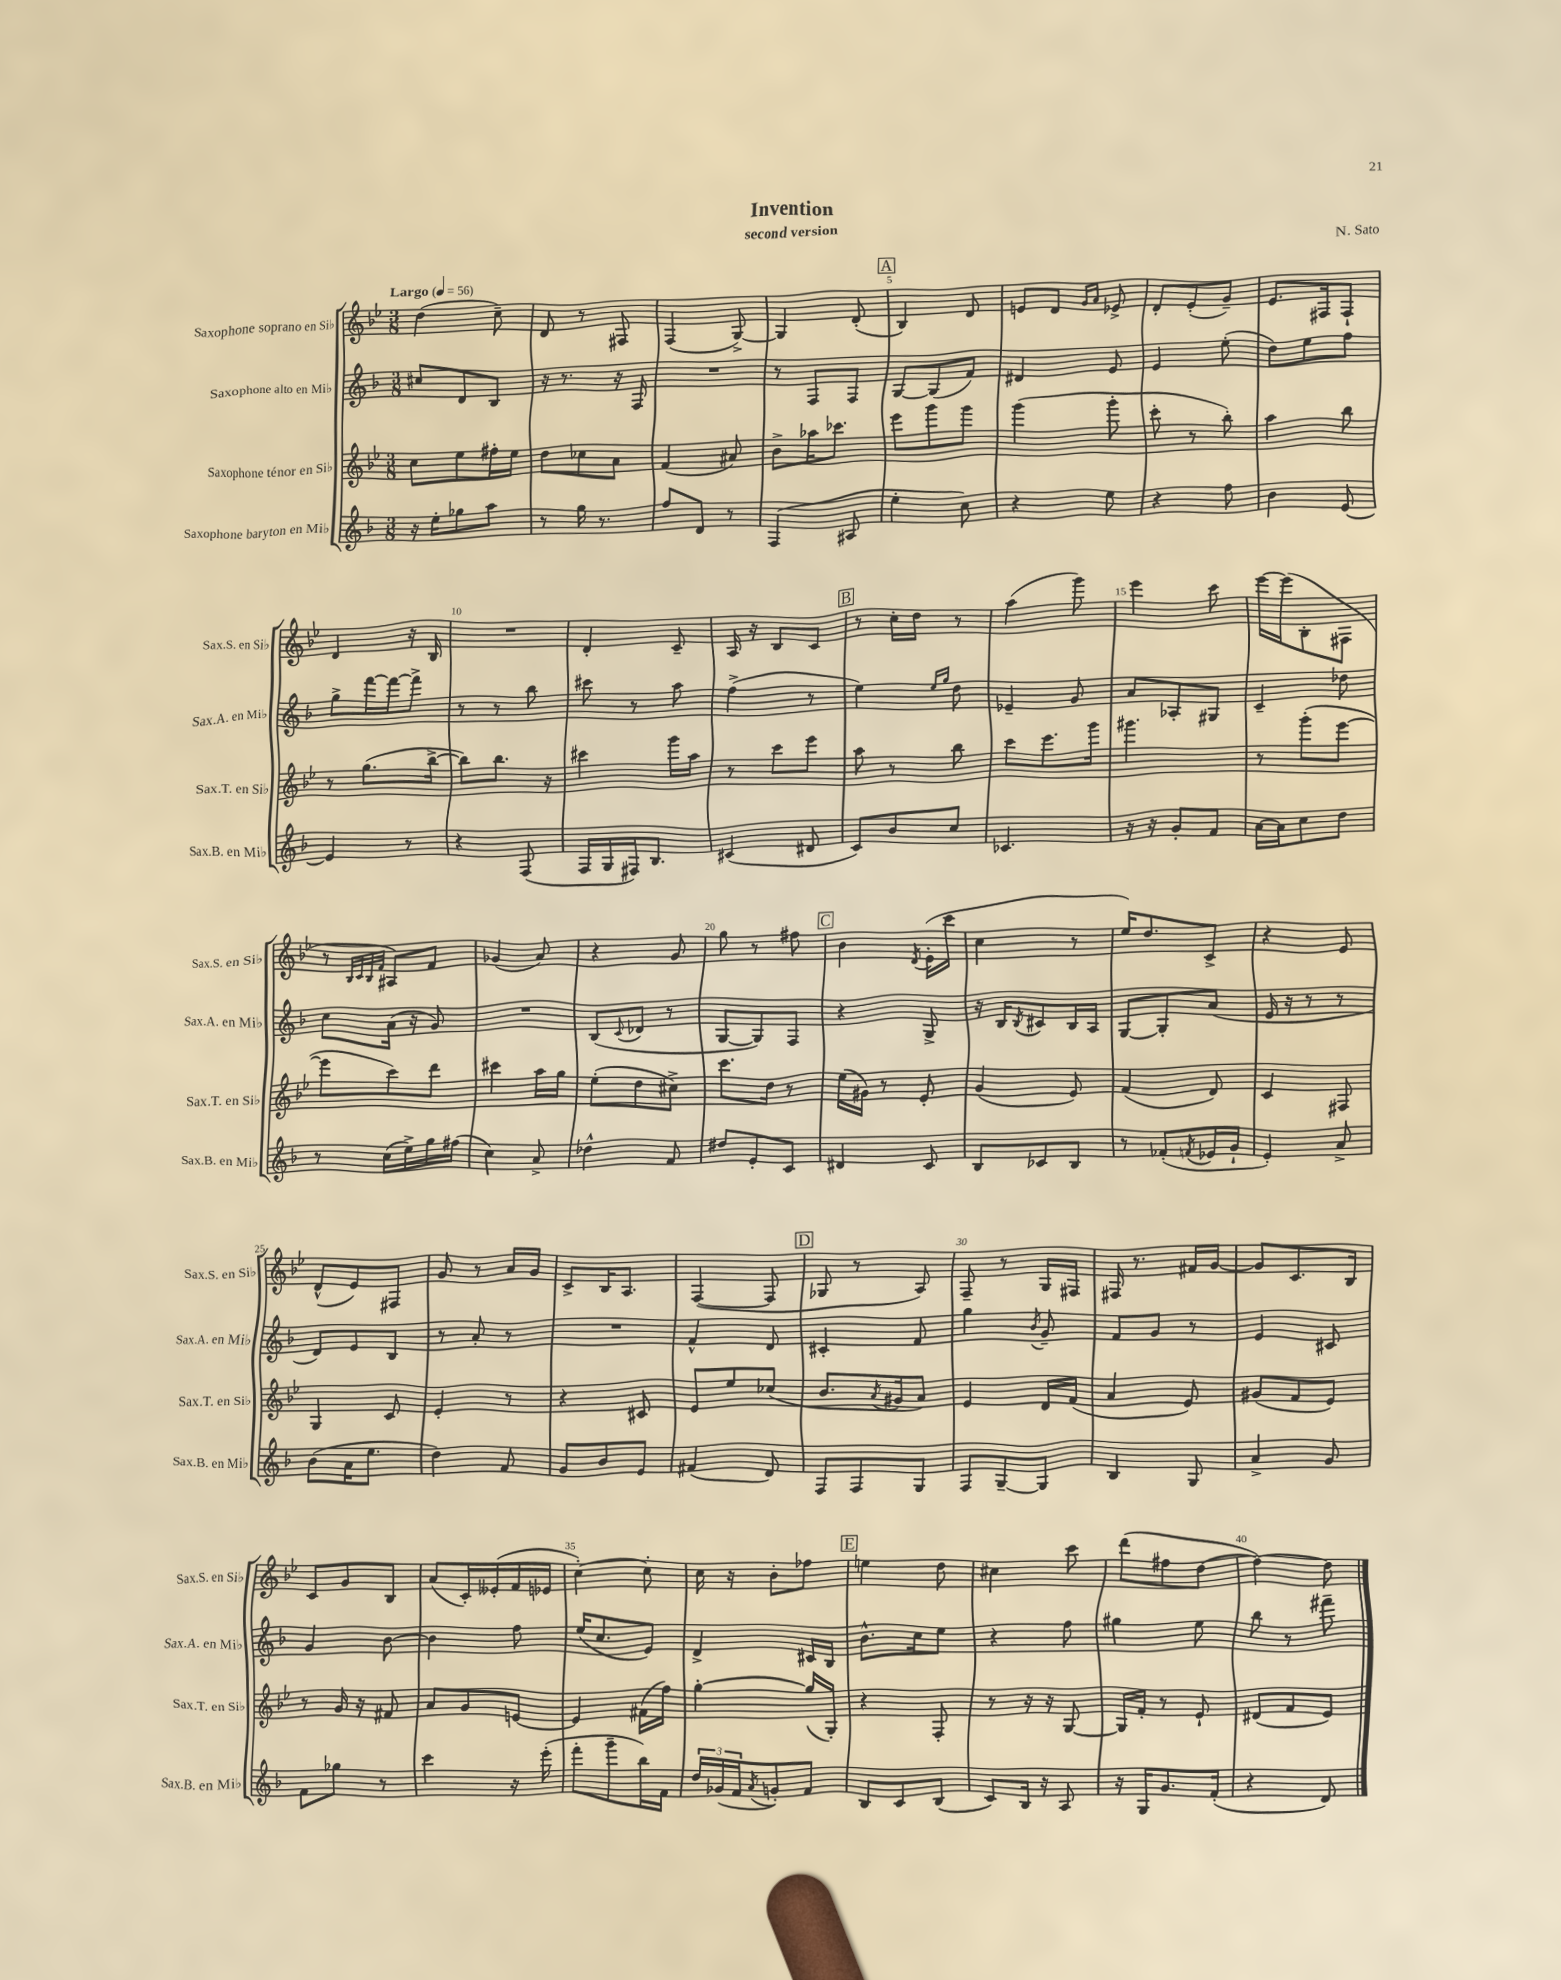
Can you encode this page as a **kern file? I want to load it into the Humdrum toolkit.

**kern	**kern	**kern	**kern
*staff4	*staff3	*staff2	*staff1
*clefG2	*clefG2	*clefG2	*clefG2
*k[b-]	*k[b-e-]	*k[b-]	*k[b-e-]
*M3/8	*M3/8	*M3/8	*M3/8
*MM56	*MM56	*MM56	*MM56
16r	8cc	8cc#	(4dd
16ee'	.	.	.
8gg-	8ee-	8d	.
8aa	16ff#'	8B-	8cc~)
.	16ee-	.	.
=	=	=	=
8r	8dd	16r	8d
.	.	8.r	.
16gg	8cc-	.	8r
8.r	.	.	.
.	8a	16r	8F#
.	.	16F	.
=	=	=	=
8ff	(4f	4.r	(4F
8d	.	.	.
8r	8a#)	.	[8G^)
=	=	=	=
(4F	8b-^	8r	4G]
.	16aa-	8F	.
.	8.ccc-	.	.
8A#	.	8F	(8d'
=	=	=	=
4ee'	8eee-	[8G	4B-)
.	8ggg	(8G]	.
8cc)	8ggg	8f)	8d
=	=	=	=
4r	(4ggg	4d#	8e
.	.	.	8d
.	.	.	16qqg
.	.	.	16qqa
8ee	8ggg'	8e	8e-^
=	=	=	=
4r	8ccc'	4e	8d'
.	8r	.	(8e-'
8ff	8bb-')	(8ee'	8g~)
=	=	=	=
4b-	4aa	8dd)	8.e-
.	.	8ee	.
.	.	.	16F#
[8e	8bb-	8ff	8F#`
=	=	=	=
4e]	8r	8gg^	4d
.	(8.gg	[16fff	.
.	.	16fff_	.
8r	.	8fff^]	16r
.	[16bb-^	.	16B-
=	=	=	=
4r	8bb-])	8r	4.r
.	8.bb-	8r	.
(8F	.	8bb-	.
.	16r	.	.
=	=	=	=
16F	4ccc#	8ccc#	4d'
16G	.	.	.
16F#)	.	8r	.
8.B-	.	.	.
.	16ggg	8aa	8c~
.	16aa	.	.
=	=	=	=
(4c#	8r	(4ff^	16A
.	.	.	16r
.	8ccc	.	8B-
8d#	8eee-	8r	8c
=	=	=	=
8c)	8aa	4ee)	8r
8b-	8r	.	16cc'
.	.	.	16dd
.	.	16qqee	.
.	.	16qqgg	.
8cc	8bb-	8dd	8r
=	=	=	=
4.c-	8ccc	4e-~	(4aa
.	8.eee-	.	.
.	.	8g	8ggg)
.	16ggg	.	.
=	=	=	=
16r	4.ggg#	8a	4eee-
16r	.	.	.
8g'	.	8A-'	.
8f	.	8G#	8ccc
=	=	=	=
[16a	8r	4c~	[16eee-
16a]	.	.	(16eee-]
8cc	(8ggg'	.	8B-'
8dd	[8eee-	8dd-	8F#
=	=	=	=
8r	8eee-]	8cc	8r
.	.	.	32qqB-
.	.	.	32qqc
.	.	.	32qqB-
.	.	.	32qqf
(16cc	8ccc)	(16a	8A#)
16ee^)	.	16r	.
16gg	8ddd	8g)	8f
(16ff#	.	.	.
=	=	=	=
4cc)	4ccc#	4.r	(4g-
8a^	16aa	.	8a)
.	16gg	.	.
=	=	=	=
4dd-^^	(8ee-'	(8B-	4r
.	.	8qqc	.
.	8dd	8d-	.
8f	8cc#^)	8r	8g
=	=	=	=
8dd#	8.ccc	[8G	8gg
8e'	.	8G])	8r
.	16dd	.	.
8c	8r	8F	8ff#
=	=	=	=
4d#	(16ee-	4r	4b-
.	16g#)	.	.
.	8r	.	.
.	.	.	8qd
8c	8e-'	8G^	(16e-'
.	.	.	16ccc
=	=	=	=
8B-	(4g	16r	4cc
.	.	16B-	.
.	.	8qB-	.
8c-	.	8c#	.
8B-	8e-)	16B-	8r
.	.	16A	.
=	=	=	=
8r	(4f	[8G	16ee-)
.	.	.	8.dd
(8f-'	.	8G']	.
8qf	.	.	.
16e-	8d)	(8a	8c^
16g`	.	.	.
=	=	=	=
4e')	4c	16e	4r
.	.	16r	.
.	.	8r	.
8a^	8F#	8r	8e-
=	=	=	=
(8b-	4G	8d)	(8d^^
16a	.	8e	8e-)
8.ee	.	.	.
.	8c	8B-	8F#
=	=	=	=
4dd)	4e-'	8r	8g
.	.	8a'	8r
8f	8r	8r	16a
.	.	.	16g
=	=	=	=
8g	4r	4.r	8c^
8b-	.	.	16B-
.	.	.	8.A
8e	8c#	.	.
=	=	=	=
(4f#	8e-	4f^^	([4F
.	8ee-	.	.
8d)	(8cc-	8d	8F]
=	=	=	=
8F	8.b-	4c#'	8G-
8F	.	.	8r
.	8qa	.	.
.	16g#	.	.
8G	8a)	8f	8A)
=	=	=	=
8F	4e-	4gg	8F~
[8G~	.	.	8r
.	.	8qb-	.
8G]	16d	8g~	16G
.	(16f	.	16F#
=	=	=	=
4B-	4a	8f	16F#
.	.	.	8.r
.	.	8g	.
8G	8e-)	8r	16f#
.	.	.	[16g
=	=	=	=
4a^	(8g#	4e	8g]
.	8f	.	8.c
8g	8e-)	8c#	.
.	.	.	16B-
=	=	=	=
8f	8r	4g	8c
8gg-	16g	.	8g
.	16r	.	.
8r	8f#	[8b-	8B-
=	=	=	=
4ccc	8a	4b-]	(8a
.	8g	.	16c')
.	.	.	(16e--'
16r	[8e	8ff	16f
(16eee'	.	.	16e-
=	=	=	=
8fff'	4e]	(16ee	[4cc')
.	.	8.cc	.
8ggg~	.	.	.
16bb-)	(16f#	8e)	8cc']
16f	16ff)	.	.
=	=	=	=
24dd	[4gg'	4d^	16cc
(24g-	.	.	.
.	.	.	16r
24f	.	.	.
8qa	.	.	.
8g')	.	.	8b-'
8f	(16gg]	16c#	8ff-
.	16G')	16B-	.
=	=	=	=
8B-	4r	8.b-^^	4ee
8c	.	.	.
.	.	16cc	.
(8B-	8F'	8ee	8dd
=	=	=	=
8c)	8r	4r	4cc#
16B-	16r	.	.
16r	16r	.	.
8A	[8G	8ff	8ccc
=	=	=	=
16r	16G]	4gg#	(8ddd
16G	16f'	.	.
8.g	8r	.	8ff#
.	8e-`	8ee	[8dd
(16f'	.	.	.
=	=	=	=
4r	(8d#	8bb-	4dd_)
.	8f	8r	.
8d)	8e-)	8fff#~	8dd]
==	==	==	==
*-	*-	*-	*-
